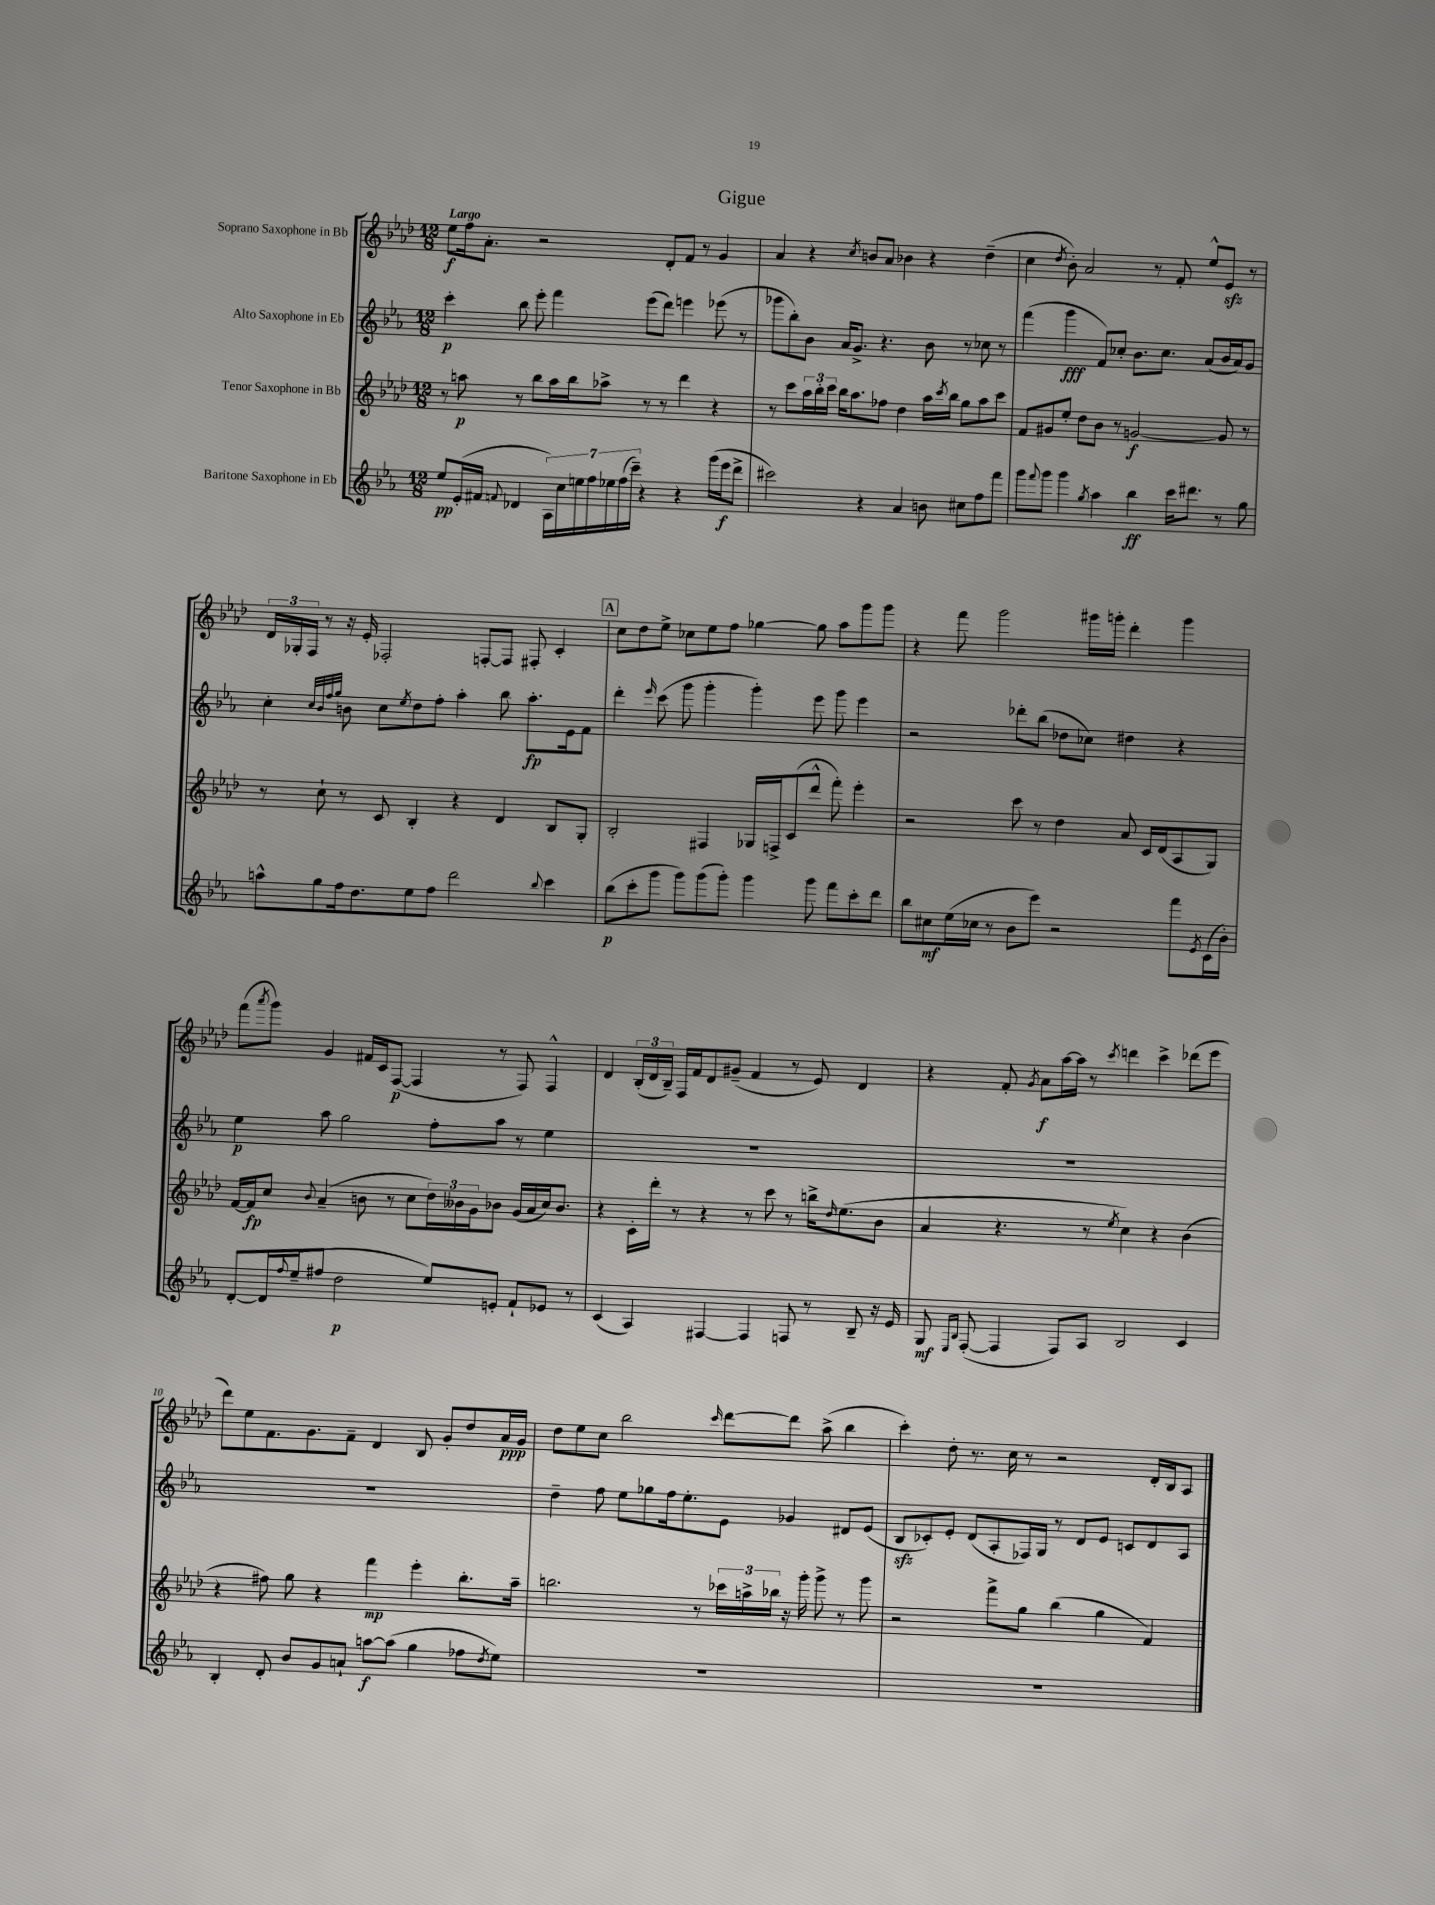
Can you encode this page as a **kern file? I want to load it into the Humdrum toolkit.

**kern	**dynam	**kern	**dynam	**kern	**dynam	**kern	**dynam
*part4	*part4	*part3	*part3	*part2	*part2	*part1	*part1
*staff4	*staff4	*staff3	*staff3	*staff2	*staff2	*staff1	*staff1
*I"Baritone Saxophone in Eb	*	*I"Tenor Saxophone in Bb	*	*I"Alto Saxophone in Eb	*	*I"Soprano Saxophone in Bb	*
*clefG2	*	*clefG2	*	*clefG2	*	*clefG2	*
*k[b-e-a-]	*	*k[b-e-a-d-]	*	*k[b-e-a-]	*	*k[b-e-a-d-]	*
*M12/8	*	*M12/8	*	*M12/8	*	*M12/8	*
=1	=1	=1	=1	=1	=1	=1	=1
!	!	!	!	!	!	!LO:TX:a:B:t=Largo	!
8ee-/L	pp	8r	.	4ccc'\	p	8ee-\L	f
(16e-'/L	.	8aan\	p	.	.	16ff\k	.
16f#X/JJ	.	.	.	.	.	8.a-'\J	.
8qqfn/	.	.	.	.	.	.	.
4d-X/	.	8r	.	8bb-\	.	.	.
.	.	8bb-\L	.	8eee-'\	.	2r	.
28A-\LL)	.	16aa\L	.	4fff\	.	.	.
28cc\	.	.	.	.	.	.	.
.	.	16bb-\J	.	.	.	.	.
28een\	.	.	.	.	.	.	.
28ff\	.	.	.	.	.	.	.
.	.	8aa-X^\J	.	.	.	.	.
28ee-X\	.	.	.	.	.	.	.
(28ff\	.	.	.	.	.	.	.
28ccc~\JJ)	.	.	.	.	.	.	.
4r	.	8r	.	(8eee-\L	.	.	.
.	.	8r	.	8ddd\J)	.	8d-'/L	.
4r	.	4ddd-\	.	4eeen\	.	8f/J	.
.	.	.	.	.	.	8r	.
(16ggg\LL	.	4r	.	(8eee-X\	.	4g/	.
16eee-\J	f	.	.	.	.	.	.
8ddd^\J	.	.	.	8r	.	.	.
=2	=2	=2	=2	=2	=2	=2	=2
2ccc#X\)	.	8r	.	8ggg-X\L	.	4a-/	.
.	.	8ccc\L	.	8bb-'\)	.	.	.
.	.	24aa-\L	.	8b-\J	.	4r	.
.	.	24bb-'\	.	.	.	.	.
.	.	24ccc\JJ	.	.	.	.	.
.	.	16bb-\KL	.	16a-/KL	.	.	.
.	.	8.aa-\	.	8.g^/J	.	.	.
.	.	.	.	.	.	8qcc/	.
4r	.	.	.	.	.	8bn/L	.
.	.	8ff-X\J	.	4.r	.	8a-/J	.
4a-/	.	4dd-\	.	.	.	4b-X\	.
8bn\	.	16aa-\LL	.	8b-\	.	4r	.
.	.	8qccc/	.	.	.	.	.
.	.	16bb-\JJ	.	.	.	.	.
8cc#X\L	.	8gg\L	.	8r	.	.	.
8ff\	.	8aa-\	.	8cc-X\	.	(4dd-~\	.
8fff\J	.	8ccc\J	.	8r	.	.	.
=3	=3	=3	=3	=3	=3	=3	=3
8ggg\L	.	8f/L	.	(4fff\	.	4cc\	.
8qqfff/	.	.	.	.	.	.	.
8ggg\J	.	8g#X/	.	.	.	.	.
.	.	.	.	.	.	8qdd-/	.
4ggg\	.	8ee-'/J	.	4ggg\	fff	8b-'\)	.
.	.	8dd-\L	.	.	.	2a-/	.
8qgg/	.	.	.	.	.	.	.
4aa-\	.	8b-\J	.	8f/L)	.	.	.
.	.	8r	.	8cc-X'/J	.	.	.
4bb-\	ff	[2gn/	f	8.b-\L	.	.	.
.	.	.	.	.	.	8r	.
.	.	.	.	8.cc-\J	.	.	.
16ccc\KL	.	.	.	.	.	8f'/	.
8.ddd#X\J	.	.	.	.	.	.	.
.	.	.	.	(8a-/L	.	8ee-^^/L	.
8r	.	8g/]	.	16b-/L	.	8e-zz/J	.
.	.	.	.	16a-/J)	.	.	.
8gg\	.	8r	.	8g/J	.	8r	.
!!LO:LB:g=z
=4	=4	=4	=4	=4	=4	=4	=4
8aan^^\L	.	8r	.	4cc'\	.	24d-/LL	.
.	.	.	.	.	.	24G-X'/	.
.	.	.	.	.	.	24F/JJ	.
8gg\	.	8cc`\	.	.	.	8r	.
.	.	.	.	32qqcc/LLL	.	.	.
.	.	.	.	32qqb-/	.	.	.
.	.	.	.	32qqff/	.	.	.
.	.	.	.	32qqgg/JJJ	.	.	.
16ff\k	.	8r	.	8bn\	.	16r	.
8.dd\	.	.	.	.	.	16e-'/	.
.	.	8c/	.	8cc\L	.	2F-X'/	.
.	.	.	.	8qee-/	.	.	.
8ee-\	.	4B-'/	.	8dd\	.	.	.
8ff\J	.	.	.	8ff'\J	.	.	.
2ddd\	.	4r	.	4aa-'\	.	.	.
.	.	.	.	.	.	[8Fn'/L	.
.	.	4d-/	.	8bb-\	.	8F/J]	.
.	.	.	.	8.aa-'\L	fp	8F#X'/	.
8qqbb-/	.	.	.	.	.	.	.
4ccc\	.	8B-/L	.	.	.	4c'/	.
.	.	.	.	16e-\k	.	.	.
.	.	8G'/J	.	8f\J	.	.	.
!!LO:REH:place=s1:t=A
=5	=5	=5	=5	=5	=5	=5	=5
(8bb-\L	p	2B-'/	.	4ddd'\	.	8cc\L	.
8ccc'\	.	.	.	.	.	8dd-\	.
.	.	.	.	16qqeee-/	.	.	.
8ggg\J	.	.	.	(8ccc\	.	8ee-^\J	.
8ggg\L)	.	.	.	8ggg\	.	8cc-X\L	.
(8ggg\	.	4F#X/	.	4ggg'\	.	8ee-\	.
8ggg'\J)	.	.	.	.	.	8ff\J	.
4ggg\	.	16G-X/LL	.	4ggg'\)	.	[4gg-X\	.
.	.	16Fn^/J	.	.	.	.	.
.	.	(8c/	.	.	.	.	.
8ggg\	.	8ddd-^^/J	.	8eee-\	.	8gg-\]	.
8fff\L	.	8fff'\)	.	8ggg\	.	8aa-\L	.
8ccc'\	.	4eee-'\	.	4eee-\	.	8ggg\	.
8ddd\J	.	.	.	.	.	8ggg\J	.
=6	=6	=6	=6	=6	=6	=6	=6
8bb-\L	.	2r	.	2r	.	4r	.
8cc#X\	mf	.	.	.	.	.	.
(16ee-\L	.	.	.	.	.	8fff\	.
16cc-X\JJ	.	.	.	.	.	.	.
8r	.	.	.	.	.	2ggg\	.
8b-\L	.	8ccc\	.	8ddd-X'\L	.	.	.
8eee-\J)	.	8r	.	(8bb-\J	.	.	.
2r	.	4dd-\	.	8dd-X\L	.	.	.
.	.	.	.	8cc-X\J)	.	16ggg#X\LL	.
.	.	.	.	.	.	16gggn'\JJ	.
.	.	8a-/	.	4dd#X\	.	4ddd-'\	.
.	.	16c/LL	.	.	.	.	.
.	.	(16d-/J	.	.	.	.	.
8fff\L	.	8A-/	.	4r	.	4ggg\	.
8qe-/	.	.	.	.	.	.	.
(16c\L	.	8G/J)	.	.	.	.	.
16b-'\JJ)	.	.	.	.	.	.	.
!!LO:LB:g=z
=7	=7	=7	=7	=7	=7	=7	=7
[8d'/L	.	[16f/LL	.	4ee-\	p	(8fff\L	.
.	.	16f/J]	fp	.	.	.	.
.	.	.	.	.	.	8qaaa-/	.
16d/L]	.	8cc/J	.	.	.	8ggg\J)	.
8qqff/	.	.	.	.	.	.	.
(16ee-~/J	.	.	.	.	.	.	.
.	.	8qqb-/	.	.	.	.	.
8ff#X/J	.	(4a-~/	.	8aa-\	.	4g/	.
2dd\	p	.	.	2gg\	.	.	.
.	.	8bn\	.	.	.	16f#X/LL	.
.	.	.	.	.	.	16c/J	.
.	.	8r	.	.	.	([8F/J	p
.	.	8cc\L	.	.	.	4F/]	.
8ee-/L)	.	24dd-\L)	.	8ff'\L	.	.	.
.	.	24b--X\	.	.	.	.	.
.	.	24g\J	.	.	.	.	.
8en'/J	.	8b-X\J	.	8aa-\J	.	8r	.
8f`/L	.	(16g/LL	.	8r	.	8F/)	.
.	.	16a-/	.	.	.	.	.
8e-X/J	.	16cc/J)	.	4ee-\	.	4F^^/	.
.	.	8.b-/J	.	.	.	.	.
8r	.	.	.	.	.	.	.
=8	=8	=8	=8	=8	=8	=8	=8
(4c/	.	4r	.	1.r	.	4d-/	.
4A-/)	.	16c'\LL	.	.	.	(24B-'/LL	.
.	.	.	.	.	.	24d-/	.
.	.	16ddd-'\JJ	.	.	.	.	.
.	.	.	.	.	.	24B-~/JJ)	.
.	.	8r	.	.	.	16F/LL	.
.	.	.	.	.	.	16f/J	.
[4F#X/	.	4r	.	.	.	8d-/	.
.	.	.	.	.	.	(8g#X~/J	.
4F#/]	.	8r	.	.	.	4f/	.
.	.	8ccc\	.	.	.	.	.
8Fn/	.	8r	.	.	.	8r	.
8r	.	16bbn^\KL	.	.	.	8e-/)	.
.	.	16qqdd-/	.	.	.	.	.
.	.	(8.ee-\	.	.	.	.	.
8B-~/	.	.	.	.	.	4d-/	.
16r	.	8b-\J	.	.	.	.	.
16e-/	.	.	.	.	.	.	.
=9	=9	=9	=9	=9	=9	=9	=9
8G/	mf	4a-/	.	1.r	.	4r	.
16qqE-/LL	.	.	.	.	.	.	.
16qqB-/JJ	.	.	.	.	.	.	.
([8F'/	.	.	.	.	.	.	.
4F/]	.	4.r	.	.	.	8f'/	.
.	.	.	.	.	.	8qg/	.
.	.	.	.	.	.	8a-\L	f
8F/L)	.	.	.	.	.	[16aa-\L	.
.	.	.	.	.	.	16aa-\JJ]	.
8A-/J	.	8r	.	.	.	8r	.
.	.	8qee-/	.	.	.	8qccc/	.
2B-/	.	4cc\)	.	.	.	4dddn\	.
.	.	4r	.	.	.	4ccc^\	.
4c/	.	(4b-\	.	.	.	(8ddd-X\L	.
.	.	.	.	.	.	8eee-\J	.
!!LO:LB:g=z
=10	=10	=10	=10	=10	=10	=10	=10
4B-'/	.	4r	.	1.r	.	8ddd-\L)	.
.	.	.	.	.	.	8ee-\	.
8d'/	.	8ff#X\)	.	.	.	8.f\	.
8b-/L	.	8gg\	.	.	.	.	.
.	.	.	.	.	.	8.g\	.
8g/	.	4r	.	.	.	.	.
8an`/J	.	.	.	.	.	8f~\J	.
[8aan\L	f	4fff\	mp	.	.	4d-/	.
(8aa\J]	.	.	.	.	.	.	.
4gg\	.	4eee-'\	.	.	.	8B-/	.
.	.	.	.	.	.	8g'/L	.
8ff-X\L	.	8.bb-'\L	.	.	.	8dd-/	.
8qdd/	.	.	.	.	.	.	.
8ee-\J)	.	.	.	.	.	16a-/L	ppp
.	.	16aa-~\Jk	.	.	.	16g/JJ	.
=11	=11	=11	=11	=11	=11	=11	=11
1.r	.	2.bbn\	.	4dd~\	.	8dd-\L	.
.	.	.	.	.	.	8ee-\	.
.	.	.	.	8ff\	.	8cc\J	.
.	.	.	.	8ee-\L	.	2bb-\	.
.	.	.	.	8gg-X\	.	.	.
.	.	.	.	16ff\k	.	.	.
.	.	.	.	8.ee-'\	.	.	.
.	.	8r	.	.	.	.	.
.	.	.	.	.	.	16qqccc/	.
.	.	24ccc-X\LL	.	8e-\J	.	[8ddd-\L	.
.	.	24aan^\	.	.	.	.	.
.	.	24bb-X\JJ	.	.	.	.	.
.	.	16r	.	4g-X/	.	8ddd-\J]	.
.	.	16ggg'\	.	.	.	.	.
.	.	8ggg^\	.	.	.	(8aa-^\	.
.	.	8r	.	8d#X/L	.	4bb-\	.
.	.	8ggg\	.	(8e-/J	.	.	.
=12	=12	=12	=12	=12	=12	=12	=12
1.r	.	2r	.	8B-zz/L	.	4ccc'\)	.
.	.	.	.	8c-X'/)	.	.	.
.	.	.	.	8e-'/J	.	8dd-'\	.
.	.	.	.	(8d/L	.	8.r	.
.	.	8fff^\L	.	8A-'/	.	.	.
.	.	.	.	.	.	16cc\	.
.	.	8gg\J	.	16F-X/L)	.	8r	.
.	.	.	.	16G/JJ	.	.	.
.	.	(4bb-\	.	8r	.	2r	.
.	.	.	.	8d/L	.	.	.
.	.	4gg\	.	8e-/J	.	.	.
.	.	.	.	8cn/L	.	.	.
.	.	4f/)	.	8d/	.	16d-'/LL	.
.	.	.	.	.	.	16B-/J	.
.	.	.	.	8A-/J	.	8A-/J	.
==	==	==	==	==	==	==	==
*-	*-	*-	*-	*-	*-	*-	*-
